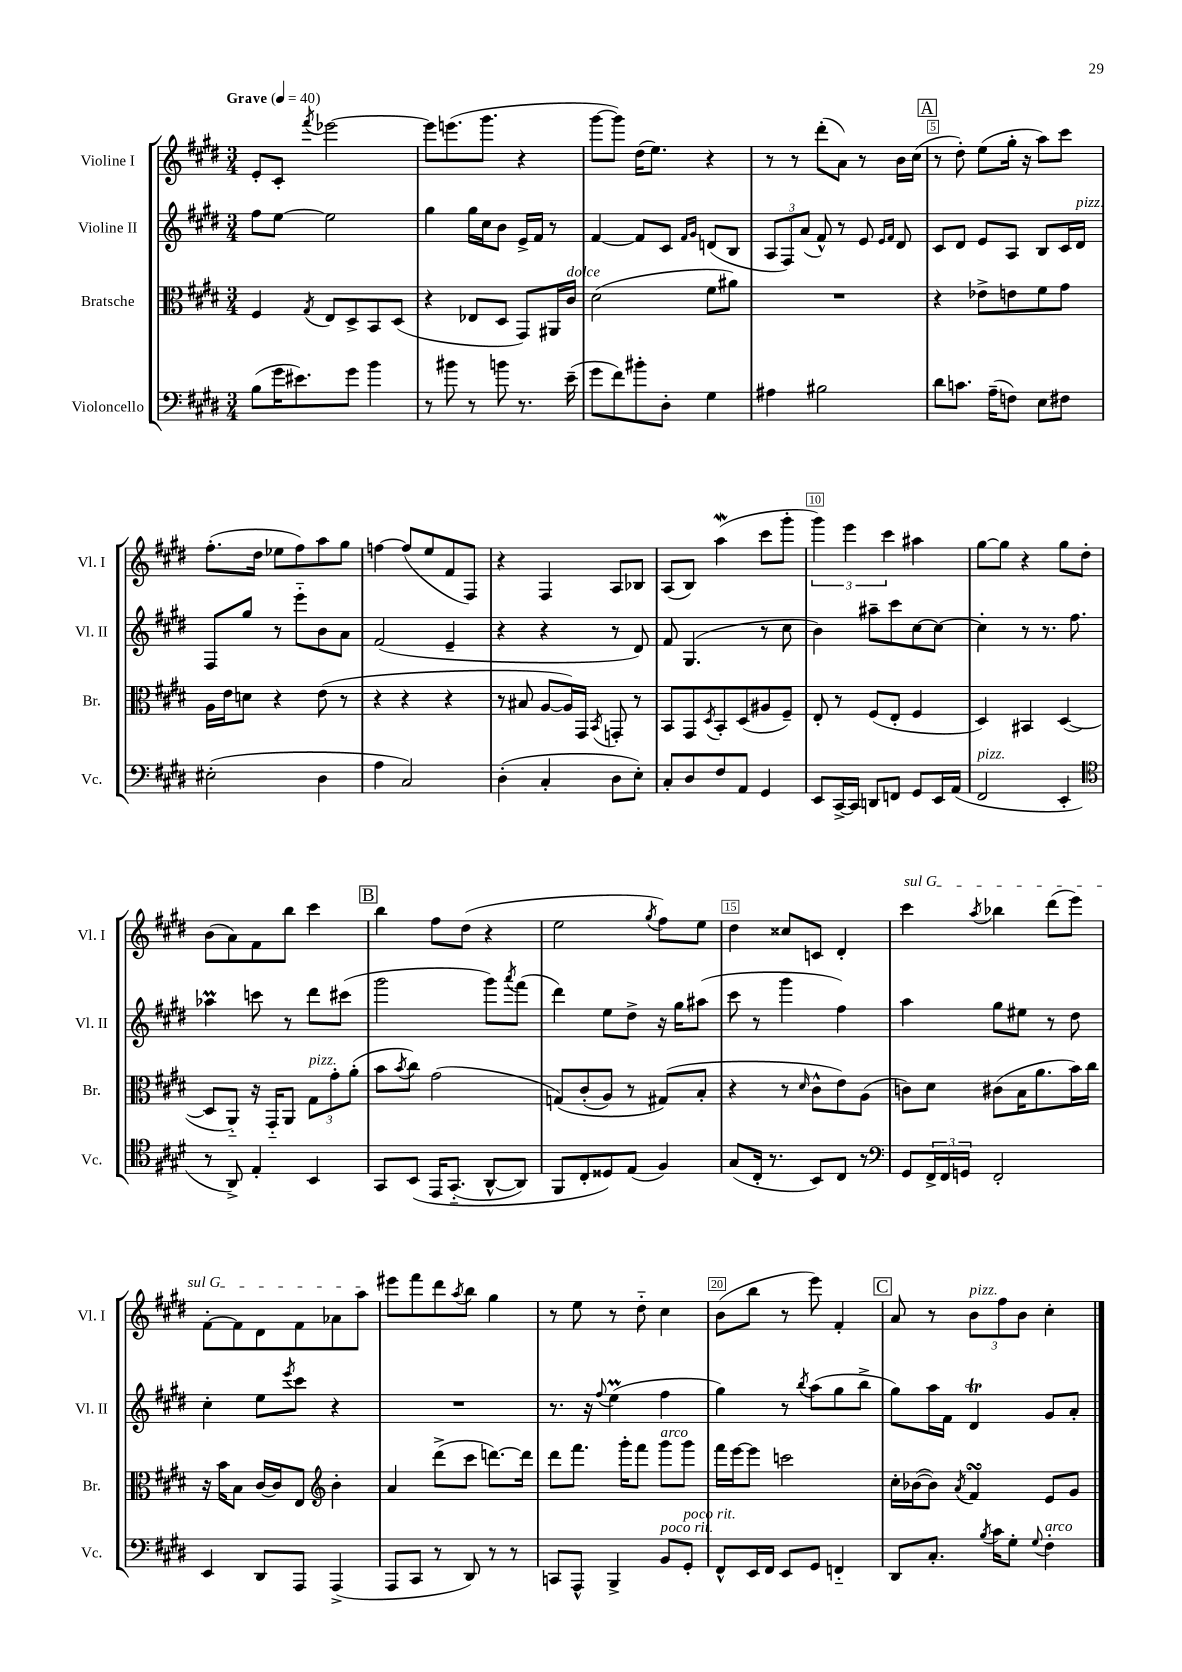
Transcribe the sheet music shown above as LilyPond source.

<<
\new StaffGroup <<
\new Staff = "s0" \with { instrumentName = "Violine I" shortInstrumentName = "Vl. I" } {
    \clef treble \key e \major \numericTimeSignature \time 3/4 \tempo "Grave" 4 = 40
    e'8-. cis'8-. \acciaccatura { fis'''8 } ees'''2~ |
    ees'''8 e'''8.( gis'''8. r4 |
    gis'''8~ gis'''8) dis''16( e''8.) r4 |
    r8 r8 dis'''8-.( a'8) r8 b'16 cis''16( |
    \mark \markup { \box "A" } r8 dis''8-.) e''8( gis''16-. r16 a''8) cis'''8 |
    fis''8.-.( dis''16 ees''8 fis''8) a''8 gis''8 |
    f''4~ f''8( e''8 fis'8 fis8) |
    r4 fis4 a8 bes8 |
    a8( b8) a''4\mordent( cis'''8 gis'''8-. |
    \tuplet 3/2 { gis'''4) e'''4 cis'''4 } ais''4 |
    gis''8~ gis''8 r4 gis''8 dis''8-. |
    b'8( a'8) fis'8 b''8 cis'''4 |
    \mark \markup { \box "B" } b''4 fis''8 dis''8( r4 |
    e''2 \acciaccatura { gis''8 } fis''8) e''8 |
    dis''4 cisis''8 c'8 dis'4-. |
    \once \override TextSpanner.bound-details.left.text = \markup { \italic "sul G" } cis'''4\startTextSpan \acciaccatura { a''8 } bes''4 dis'''8( e'''8) |
    fis'8~-. fis'8 dis'8 fis'8 aes'8 a''8\stopTextSpan |
    eis'''8 fis'''8 dis'''8 \acciaccatura { a''8 } b''8 gis''4 |
    r8 e''8 r8 dis''8-_ cis''4 |
    b'8( b''8 r8 e'''8) fis'4-. |
    \mark \markup { \box "C" } a'8 r8 \tuplet 3/2 { b'8^\markup { \italic "pizz." } fis''8 b'8 } cis''4-. \bar "|." |
}
\new Staff = "s1" \with { instrumentName = "Violine II" shortInstrumentName = "Vl. II" } {
    \clef treble \key e \major \numericTimeSignature \time 3/4
    fis''8 e''8~ e''2 |
    gis''4 gis''16 cis''16 b'8 e'16-> fis'16 r8 |
    fis'4~ fis'8 cis'8 \grace { fis'16 gis'16 } d'8( b8 |
    \tuplet 3/2 { a8 fis8) a'8( } fis'8-^) r8 e'8 \grace { e'16 fis'16 } dis'8 |
    \mark \markup { \box "A" } cis'8 dis'8 e'8 a8 b8 cis'16 dis'16^\markup { \italic "pizz." } |
    fis8 gis''8 r8 e'''8-_ b'8 a'8 |
    fis'2( e'4-- |
    r4 r4 r8 dis'8) |
    fis'8 gis4.( r8 cis''8 |
    b'4) ais''8-- cis'''8 cis''8~ cis''8~ |
    cis''4-. r8 r8. fis''8. |
    aes''4\prall c'''8 r8 dis'''8 cis'''8( |
    \mark \markup { \box "B" } gis'''2 gis'''8) \acciaccatura { a'''8 } fis'''8( |
    dis'''4) e''8 dis''8-> r16 gis''16 ais''8( |
    cis'''8 r8 gis'''4 fis''4) |
    a''4 gis''8 eis''8 r8 dis''8 |
    cis''4-. e''8 \acciaccatura { e'''8 } cis'''8 r4 |
    R2. |
    r8. r16 \appoggiatura { fis''8 } e''4\prall( fis''4 |
    gis''4) r8 \acciaccatura { b''8 } a''8( gis''8 b''8-> |
    \mark \markup { \box "C" } gis''8) a''16 fis'16 dis'4\trill gis'8 a'8-. \bar "|." |
}
\new Staff = "s2" \with { instrumentName = "Bratsche" shortInstrumentName = "Br." } {
    \clef alto \key e \major \numericTimeSignature \time 3/4
    fis4 \acciaccatura { gis8 } e8 dis8-> b,8 dis8( |
    r4 ees8 dis8 gis,8) ais,16 cis'16^\markup { \italic "dolce" } |
    dis'2( fis'8 ais'8) |
    R2. |
    \mark \markup { \box "A" } r4 ees'8-> e'8 fis'8 gis'8 |
    a16 e'16 d'8 r4 e'8( r8 |
    r4 r4 r4 |
    r8 bis8 a8~ a16) gis,16 \acciaccatura { b,8 } g,8-. r8 |
    b,8 gis,8 \acciaccatura { dis8 } b,8-. dis8( ais8 fis8--) |
    e8-. r8 fis8( e8-. fis4 |
    dis4) bis,4 dis4~( |
    dis8 a,8-_) r16 gis,16-_ a,8 \tuplet 3/2 { gis8^\markup { \italic "pizz." } gis'8-. a'8-.( } |
    \mark \markup { \box "B" } b'8 \acciaccatura { b'8 } cis''8) gis'2( |
    g8)\( cis'8-.( a8) r8 gis8(\) b8-. |
    r4 r8 \grace { dis'16 } cis'8-^ e'8) a8( |
    c'8) dis'8 cis'8( b16 a'8. b'16) cis''16 |
    r16 b'16 b8 cis'16~ cis'16 e8 \clef treble b'4-. |
    a'4 dis'''8->( cis'''8 d'''8.~) d'''16 |
    dis'''8 fis'''8. gis'''16-. fis'''8 gis'''8^\markup { \italic "arco" } gis'''8 |
    fis'''16 e'''16~ e'''8 c'''2 |
    \mark \markup { \box "C" } cis''16-. bes'16~( bes'8) \acciaccatura { a'8 } fis'4\turn e'8 gis'8 \bar "|." |
}
\new Staff = "s3" \with { instrumentName = "Violoncello" shortInstrumentName = "Vc." } {
    \clef bass \key e \major \numericTimeSignature \time 3/4
    b8( gis'16 eis'8.) gis'8 b'4 |
    r8 bis'8 r8 b'8 r8. e'16--( |
    gis'8 fis'8) bis'8-. dis8-. gis4 |
    ais4 bis2 |
    \mark \markup { \box "A" } dis'8 c'8. a16--( f8) e8 fis8 |
    eis2-.( dis4 |
    a4 cis2) |
    dis4-.( cis4-. dis8 e8-.) |
    cis8-. dis8 fis8 a,8 gis,4 |
    e,8 cis,16~-> cis,16 d,8 f,8 gis,8 e,16 a,16( |
    fis,2^\markup { \italic "pizz." } e,4-. |
    \clef tenor r8 a,8->) e4-. b,4 |
    \mark \markup { \box "B" } gis,8 b,8\( e,16 gis,8.-_( a,8~-^ a,8) |
    fis,8 cis8-. disis8\) e8( fis4) |
    gis8( cis16-. r8. b,8) cis8 r8 |
    \clef bass gis,8 \tuplet 3/2 { fis,16-> fis,16 g,16 } fis,2-. |
    e,4 dis,8 a,,8 a,,4->( |
    a,,8 cis,8 r8 dis,8) r8 r8 |
    c,8 a,,8-^ b,,4-> b,8^\markup { \italic "poco rit." } gis,8-.^\markup { \italic "poco rit." } |
    fis,8-^ e,16 fis,16 e,8 gis,8 f,4-_ |
    \mark \markup { \box "C" } dis,8 cis8.-. \acciaccatura { b8 } cis'16 gis8-. \appoggiatura { gis8 } fis4-.^\markup { \italic "arco" } \bar "|." |
}
>>
>>
\layout { \context { \Score \override BarNumber.break-visibility = ##(#f #t #t) barNumberVisibility = #(every-nth-bar-number-visible 5) \override BarNumber.stencil = #(make-stencil-boxer 0.1 0.3 ly:text-interface::print) } }
